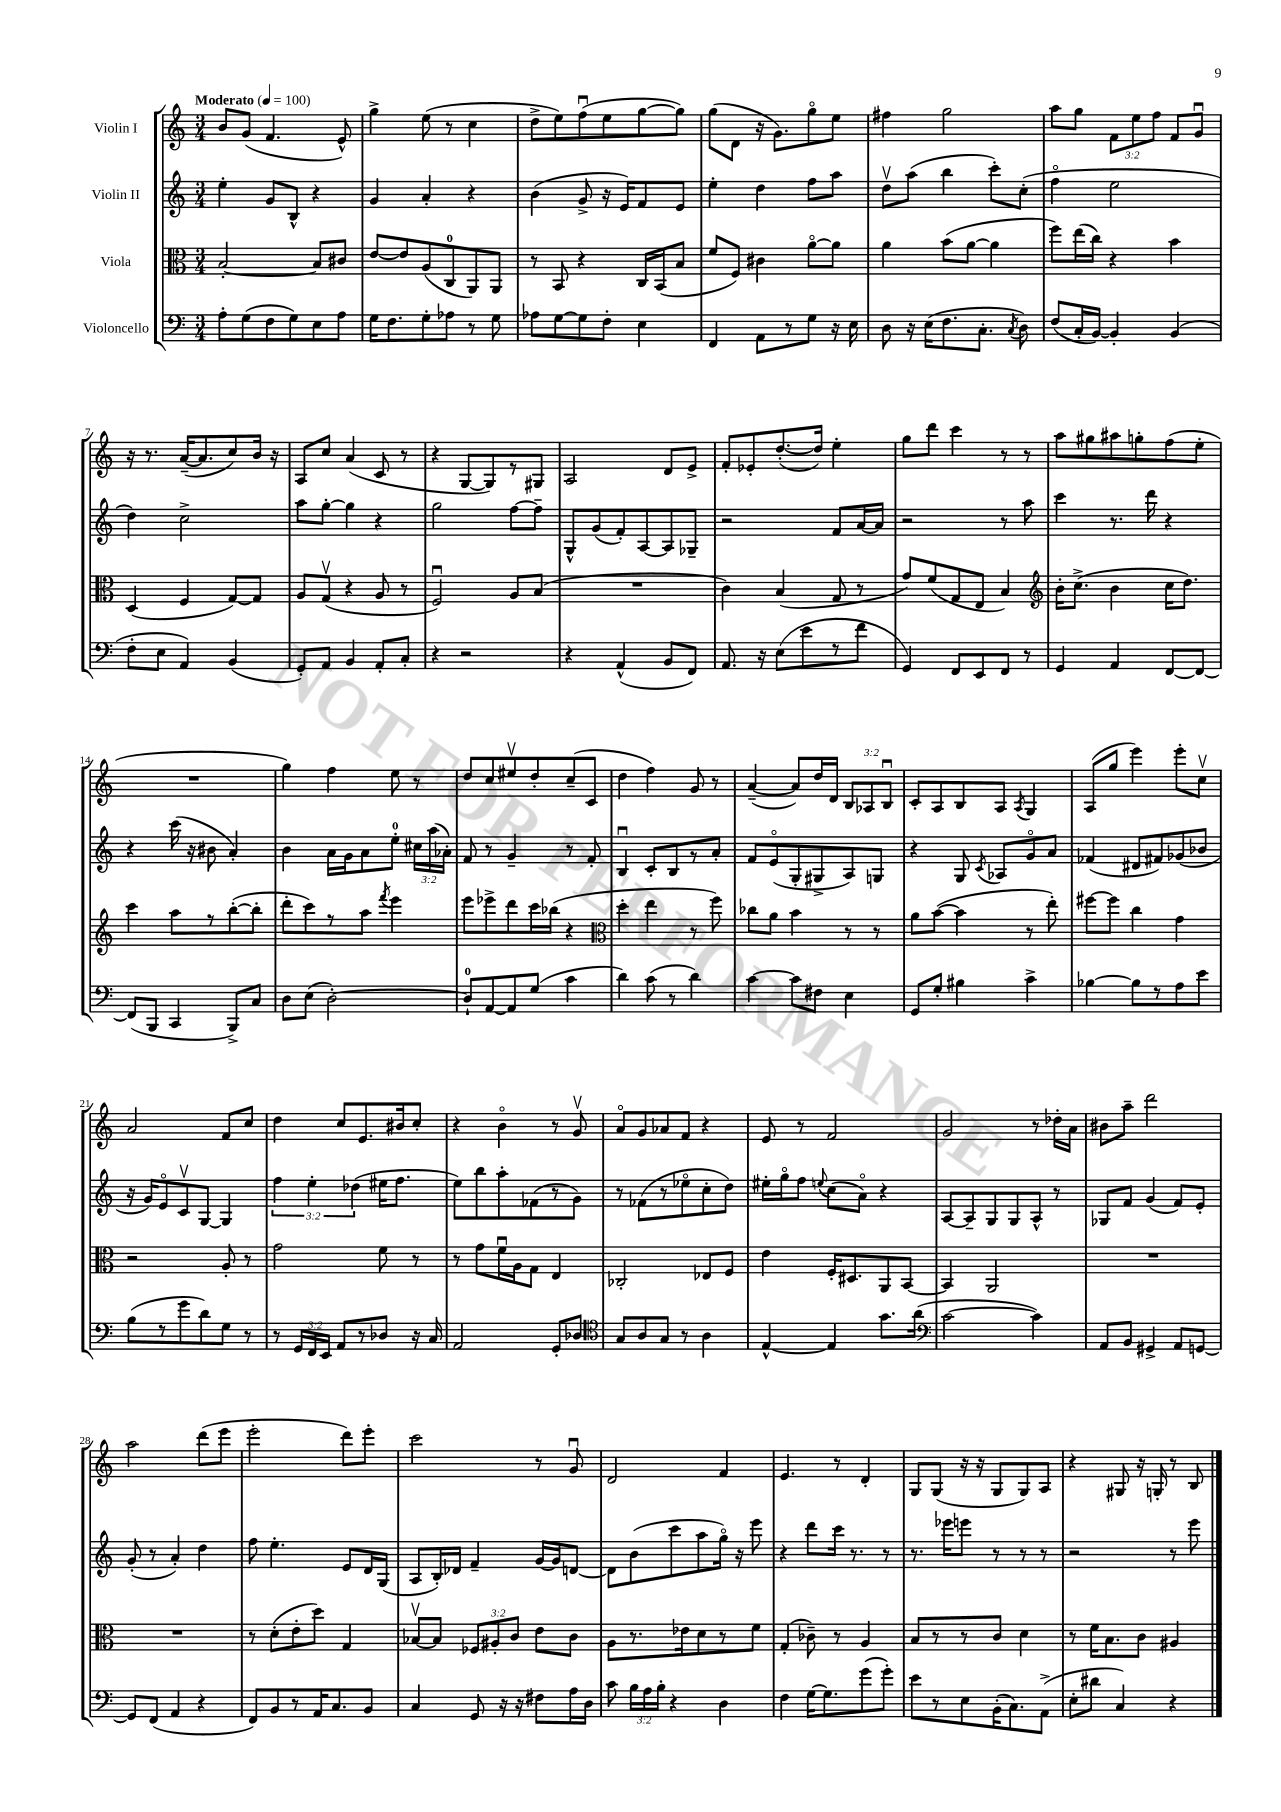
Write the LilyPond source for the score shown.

<<
\new StaffGroup <<
\new Staff = "s0" \with { instrumentName = "Violin I" } {
    \clef treble \key c \major \numericTimeSignature \time 3/4 \override Staff.TupletNumber.text = #tuplet-number::calc-fraction-text \tempo "Moderato" 4 = 100
    \autoBeamOff b'8[ g'8]( f'4. e'8-^) |
    g''4-> e''8( r8 c''4 |
    d''8[-> e''8) f''8\downbow( e''8 g''8~ g''8]) |
    g''8[( d'8] r16 g'8.[) g''8\flageolet e''8] |
    fis''4 g''2 |
    a''8[ g''8] \tuplet 3/2 { f'8[ e''8 f''8] } f'8[ g'8]\downbow |
    r16 r8. a'16[~--( a'8. c''8) b'16] r16 |
    a8[ c''8] a'4( c'8 r8 |
    r4 g8[~ g8) r8 gis8] |
    a2 d'8[ e'8]-> |
    f'8[-. ees'8-. d''8.~-.( d''16]) e''4-. |
    g''8[ d'''8] c'''4 r8 r8 |
    a''8[ gis''8 ais''8 g''8-. f''8( e''8]-. |
    R2. |
    g''4) f''4 e''8 r8 |
    d''8[ c''8 eis''8\upbow d''8-. c''8--( c'8] |
    d''4 f''4) g'8 r8 |
    a'4~--( a'8[) d''16 d'16] \tuplet 3/2 { b8[ aes8 b8]\downbow } |
    c'8[-. a8 b8 a8] \acciaccatura { a8 } g4 |
    a8[( g''8] e'''4) e'''8[-. c''8]\upbow |
    a'2 f'8[ c''8] |
    d''4 c''8[ e'8. bis'16 c''8]-. |
    r4 b'4\flageolet r8 g'8\upbow |
    a'8[\flageolet g'8 aes'8 f'8] r4 |
    e'8 r8 f'2 |
    g'2 r8 des''16[-. a'16] |
    bis'8[ a''8]-- d'''2 |
    a''2 d'''8[( e'''8] |
    e'''2-. d'''8[) e'''8]-. |
    c'''2 r8 g'8\downbow |
    d'2 f'4 |
    e'4. r8 d'4-. |
    g8[ g8]( r16 r16 g8[ g8) a8] |
    r4 gis8 r16 g16-. r8 b8 \bar "|." |
}
\new Staff = "s1" \with { instrumentName = "Violin II" } {
    \clef treble \key c \major \numericTimeSignature \time 3/4 \override Staff.TupletNumber.text = #tuplet-number::calc-fraction-text
    \autoBeamOff e''4-. g'8[ b8]-^ r4 |
    g'4 a'4-. r4 |
    b'4( g'8-> r16 e'16[) f'8 e'8] |
    e''4-. d''4 f''8[ a''8] |
    d''8[\upbow a''8]( b''4 c'''8[-.) c''8]-.( |
    f''4\flageolet e''2 |
    d''4) c''2-> |
    a''8[ g''8]~-. g''4 r4 |
    g''2 f''8[~ f''8]-- |
    g8[-^ g'8( f'8-.) a8~ a8 ges8]-- |
    r2 f'8[ a'16~ a'16] |
    r2 r8 a''8 |
    c'''4 r8. d'''16 r4 |
    r4 c'''16( r16 bis'8 a'4-.) |
    b'4 a'16[ g'16 a'8 e''8]-0-. \tuplet 3/2 { cis''16[ a''16( aes'16]-.) } |
    f'8 r8 g'4-- r8 f'8-. |
    b4\downbow c'8[-. b8 r8 a'8]-. |
    f'8[ e'8\flageolet( g8-. gis8-> a8) g8] |
    r4 g8 \acciaccatura { c'8 } aes8[ g'8\flageolet a'8] |
    fes'4( dis'8[ fis'8) ges'8( bes'8] |
    r16 g'16[) e'8\flageolet c'8\upbow g8]~ g4 |
    \tuplet 3/2 { f''4 e''4-. des''4( } eis''16[ f''8.] |
    e''8[) b''8 a''8-. fes'8( r8 g'8]) |
    r8 fes'8[( r8 ees''8\flageolet c''8-. d''8]) |
    eis''16[-. g''16\flageolet f''8] \appoggiatura { e''8 } c''8[( a'8]\flageolet) r4 |
    a8[~ a8-- g8 g8 a8]-^ r8 |
    ges8[ f'8] g'4( f'8[) e'8]-. |
    g'8-.( r8 a'4-.) d''4 |
    f''8 e''4.-. e'8[ d'16 g16]( |
    a8[ b16-.) des'16] f'4-- g'16[~ g'16 d'8]~ |
    d'8[ b'8( c'''8 a''8 g''16]\flageolet) r16 e'''8 |
    r4 d'''8[ c'''16] r8. r8 |
    r8. ees'''16[ e'''8] r8 r8 r8 |
    r2 r8 e'''8 \bar "|." |
}
\new Staff = "s2" \with { instrumentName = "Viola" } {
    \clef alto \key c \major \numericTimeSignature \time 3/4 \override Staff.TupletNumber.text = #tuplet-number::calc-fraction-text
    \autoBeamOff b2~-. b8[ cis'8] |
    e'8[~ e'8 a8( c8-0 a,8) a,8] |
    r8 b,8 r4 c16[ b,16( b8] |
    f'8[ f8]) cis'4 a'8[~\flageolet a'8] |
    a'4 b'8[( a'8]~ a'4 |
    f''8[) e''16( c''16]) r4 b'4 |
    d4( f4 g8[~) g8] |
    a8[ g8]\upbow( r4 a8 r8 |
    f2\downbow) a8[ b8]( |
    R2. |
    c'4) b4( g8 r8 |
    g'8[) f'8( g8 e8] b4) |
    \clef treble b'16[-. c''8.]->( b'4 c''16[ d''8.]) |
    c'''4 a''8[ r8 b''8~-.( b''8]-. |
    d'''8[-. c'''8) r8 a''8] \acciaccatura { f'''8 } e'''4 |
    e'''8[ ees'''8-> d'''8 c'''16 bes''16]( r4 |
    \clef alto d''4-. e''4 r8 f''8) |
    ces''8[ a'8] b'4 r8 r8 |
    a'8[ b'8]~( b'4 r8 e''8-.) |
    fis''8[~ fis''8] c''4 g'4 |
    r2 a8-. r8 |
    g'2 f'8 r8 |
    r8 g'8[ f'16\downbow a16 g8] e4 |
    ces2-. ees8[ f8] |
    e'4 f16[-. dis8. a,8 b,8]~ |
    b,4 a,2 |
    R2. |
    R2. |
    r8 d'8[-.( e'8-. d''8]) g4 |
    bes8[~\upbow bes8] \tuplet 3/2 { fes8[ ais8-. c'8] } e'8[ c'8] |
    a8[ r8. ees'16 d'8 r8 f'8] |
    g4-.( ces'8--) r8 a4 |
    b8[ r8 r8 c'8] d'4 |
    r8 f'16[ b8. c'8] ais4 \bar "|." |
}
\new Staff = "s3" \with { instrumentName = "Violoncello" } {
    \clef bass \key c \major \numericTimeSignature \time 3/4 \override Staff.TupletNumber.text = #tuplet-number::calc-fraction-text
    \autoBeamOff a8[-. g8( f8 g8) e8 a8] |
    g16[ f8. g8-. aes8] r8 g8 |
    aes8[ g8~ g8 f8]-. e4 |
    f,4 a,8[ r8 g8] r16 e16 |
    d8 r16 e16[( f8. c8.]-. \acciaccatura { c8 } d8) |
    f8[( c16-. b,16]~) b,4-. b,4( |
    f8[-. e8] a,4) b,4( |
    g,8[-.) a,8] b,4 a,8[-. c8]-. |
    r4 r2 |
    r4 a,4-^( b,8[ f,8]) |
    a,8. r16 e8[( e'8 r8 f'8] |
    g,4) f,8[ e,8 f,8] r8 |
    g,4 a,4 f,8[~ f,8]~ |
    f,8[( b,,8] c,4 b,,8[->) c8] |
    d8[ e8]( d2~-.) |
    d8[-0-! a,8~ a,8 g8]( c'4 |
    d'4) c'8( r8 d'4) |
    c'4~ c'8[ fis8] e4 |
    g,8[ g8]-. bis4 c'4-> |
    bes4~ bes8[ r8 a8 e'8] |
    b8[( r8 g'8 d'8) g8] r8 |
    r8 \tuplet 3/2 { g,16[ f,16 e,16] } a,8[ r8 des8] r16 c16 |
    a,2 g,8[-. des8] |
    \clef tenor g8[ a8 g8] r8 a4 |
    e4~-^ e4 g'8.[ a'16]( |
    \clef bass c'2~ c'4) |
    a,8[ b,8] gis,4-> a,8[ g,8]~ |
    g,8[ f,8]( a,4 r4 |
    f,8[) b,8 r8 a,16 c8. b,8] |
    c4 g,8 r16 r16 fis8[ a16 d16] |
    c'8 \tuplet 3/2 { b16[ a16 b16]-. } r4 d4 |
    f4 g16[~ g8. g'8( g'8]-.) |
    e'8[ r8 e8 b,16-.( c8.) a,8]->( |
    e8[-. dis'8] c4) r4 \bar "|." |
}
>>
>>
